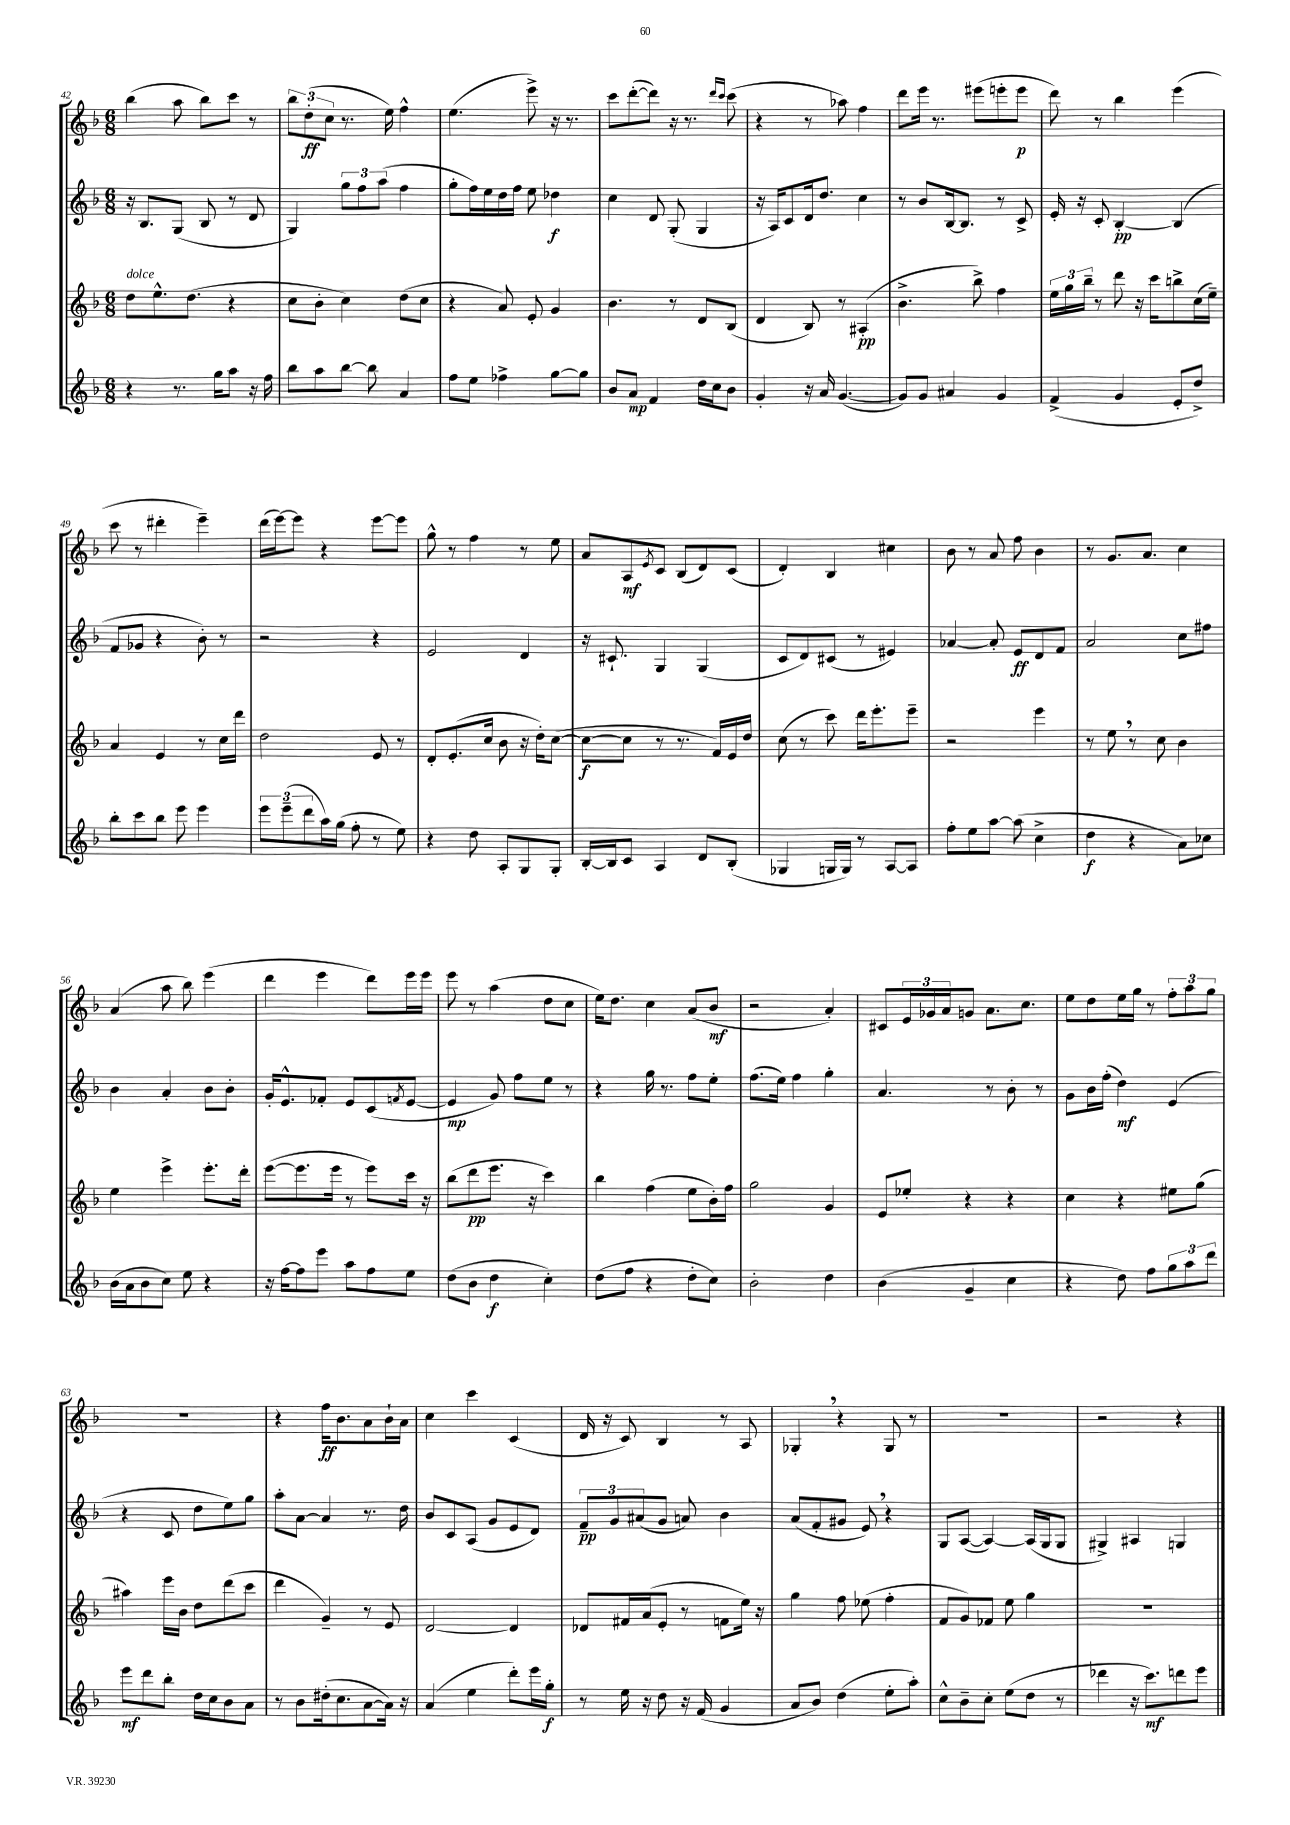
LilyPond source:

<<
\new StaffGroup <<
\new Staff = "s0" {
    \clef treble \key f \major \numericTimeSignature \time 6/8
    bes''4( a''8 bes''8) c'''8 r8 |
    \tuplet 3/2 { bes''8 d''8-.\ff( c''8 } r8. e''16) f''4-^ |
    e''4.( e'''8->) r16 r8. |
    c'''8 d'''8~-.( d'''8) r16 r8. \grace { d'''16 c'''16 } c'''8( |
    r4 r8 aes''8) f''4 |
    d'''8 e'''16 r8. eis'''8( e'''8-. e'''8\p |
    d'''8) r8 bes''4 e'''4( |
    c'''8 r8 dis'''4-. e'''4--) |
    d'''16( e'''16~) e'''8 r4 e'''8~ e'''8 |
    g''8-^ r8 f''4 r8 e''8 |
    a'8 a8\mf \acciaccatura { e'8 } c'8 bes8( d'8) c'8( |
    d'4-.) bes4 cis''4 |
    bes'8 r8 a'8 f''8 bes'4 |
    r8 g'8. a'8. c''4 |
    a'4( a''8 bes''8) e'''4( |
    d'''4 e'''4 d'''8) e'''16 e'''16 |
    e'''8 r8 a''4( d''8 c''8 |
    e''16) d''8. c''4 a'8( bes'8\mf |
    r2 a'4-.) |
    cis'8 \tuplet 3/2 { e'16 ges'16 a'16 } g'8 a'8. c''8. |
    e''8 d''8 e''16 g''16 r8 \tuplet 3/2 { f''8-. a''8 g''8 } |
    R2. |
    r4 f''16\ff bes'8. a'8 bes'16-! a'16 |
    c''4 c'''4 c'4( |
    d'16 r16 c'8) bes4 r8 a8 |
    ges4-. \breathe r4 ges8 r8 |
    R2. |
    r2 r4 \bar "|." |
}
\new Staff = "s1" {
    \clef treble \key f \major \numericTimeSignature \time 6/8
    r16 bes8. g8( bes8 r8 d'8 |
    g4) \tuplet 3/2 { g''8 f''8 a''8( } f''4 |
    g''8-. f''16) e''16 d''16 f''16 e''8 des''4\f |
    c''4 d'8 g8-.( g4 |
    r16 a16) c'8 d'16 d''8. c''4 |
    r8 bes'8 bes16~ bes8. r8 c'8-> |
    e'16-. r16 c'8-. bes4~-.\pp bes4( |
    f'8 ges'8 r4 bes'8-.) r8 |
    r2 r4 |
    e'2 d'4 |
    r16 cis'8.-! g4 g4( |
    c'8 d'8) cis'8( r8 eis'4) |
    aes'4~ aes'8-. e'8\ff d'8 f'8 |
    a'2 c''8 fis''8 |
    bes'4 a'4-. bes'8 bes'8-. |
    g'16-. e'8.-^ fes'8-. e'8 c'8( \acciaccatura { f'8 } e'8~ |
    e'4\mp g'8) f''8 e''8 r8 |
    r4 g''16 r8. f''8 e''8-. |
    f''8.( e''16) f''4 g''4-. |
    a'4. r8 bes'8-. r8 |
    g'8 bes'16 f''16-.( d''4\mf) e'4( |
    r4 c'8 d''8 e''8) g''8 |
    a''8-. a'8~ a'4 r8. d''16 |
    bes'8 c'8 a8( g'8 e'8 d'8) |
    \tuplet 3/2 { f'8--\pp g'8 ais'8( } g'8 a'8) bes'4 |
    a'8( f'8-. gis'8 e'8) \breathe r4 |
    g8 a8~( a4~) a16( g16 g8 |
    gis4->) ais4 g4 \bar "|." |
}
\new Staff = "s2" {
    \clef treble \key f \major \numericTimeSignature \time 6/8
    d''8^\markup { \italic "dolce" } e''8.-^ d''8.( r4 |
    c''8 bes'8-. c''4) d''8( c''8 |
    r4 a'8) e'8-. g'4 |
    bes'4. r8 d'8 bes8( |
    d'4 bes8) r8 ais4-.\pp( |
    bes'4.-> bes''8->) f''4 |
    \tuplet 3/2 { e''16 g''16 bes''16-- } r8 d'''8 r16 c'''16 b''8-> c''16( e''16--) |
    a'4 e'4 r8 c''16 d'''16 |
    d''2 e'8 r8 |
    d'8-. e'8.-.( c''16 bes'8 r16 d''16-.) c''8~( |
    c''8~\f c''8 r8 r8. f'16) e'16 d''16 |
    c''8( r8 c'''8) d'''16 e'''8.-. e'''8-- |
    r2 e'''4 |
    r8 e''8 \breathe r8 c''8 bes'4 |
    e''4 e'''4-> e'''8.-. d'''16-. |
    e'''8~( e'''8. e'''16 r8 e'''8) c'''16 r16 |
    bes''8( d'''8\pp e'''8. r16 c'''4) |
    bes''4 f''4( e''8 bes'16-.) f''16 |
    g''2 g'4 |
    e'8 ees''8-. r4 r4 |
    c''4 r4 eis''8 g''8( |
    ais''4) e'''16 bes'16 d''8 d'''8( c'''8 |
    d'''4 g'4--) r8 e'8 |
    d'2~ d'4 |
    des'8 fis'16 a'16( e'8-. r8 f'8 e''16) r16 |
    g''4 f''8 ees''8( f''4-. |
    f'8 g'8) fes'8 e''8 g''4 |
    R2. \bar "|." |
}
\new Staff = "s3" {
    \clef treble \key f \major \numericTimeSignature \time 6/8
    r4 r8. g''16 a''8 r16 f''16 |
    bes''8 a''8 bes''8~ bes''8 a'4 |
    f''8 e''8 fes''4-> g''8~ g''8 |
    bes'8 a'8\mp f'4 d''16 c''16 bes'8 |
    g'4-. r16 a'16 g'4.~( |
    g'8) g'8 ais'4 g'4 |
    f'4->( g'4 e'8-. d''8->) |
    bes''8-. c'''8 bes''8 e'''8 e'''4 |
    \tuplet 3/2 { e'''8 e'''8--( d'''8 } a''16) g''16( f''8-. r8 e''8) |
    r4 d''8 a8-. g8 g8-. |
    bes16~-. bes16 c'8 a4 d'8 bes8-.( |
    ges4 g16 g16) r8 a8~ a8 |
    f''8-. e''8 a''8~ a''8( c''4-> |
    d''4\f r4 a'8) ces''8 |
    bes'16( a'16 bes'8 c''8) e''8 r4 |
    r16 f''16~ f''8 e'''8 a''8 f''8 e''8 |
    d''8( bes'8 d''4\f c''4-.) |
    d''8( f''8 r4 d''8-. c''8) |
    bes'2-. d''4 |
    bes'4( g'4-- c''4 |
    r4 d''8) f''8 \tuplet 3/2 { g''8 a''8 d'''8 } |
    e'''8\mf d'''8 bes''8-. d''16 c''16 bes'8 a'8 |
    r8 bes'8 dis''16-.( c''8. a'8~ a'16) r16 |
    a'4( e''4 d'''8-.) e'''16 g''16-.\f |
    r8 e''16 r16 d''8 r16 f'16( g'4 |
    a'8 bes'8) d''4( e''8-. a''8-.) |
    c''8-^ bes'8-- c''8-. e''8( d''8 r8 |
    des'''4 r16 c'''8.\mf) d'''8 e'''8 \bar "|." |
}
>>
>>
\layout { \context { \Score currentBarNumber = #42 } }
